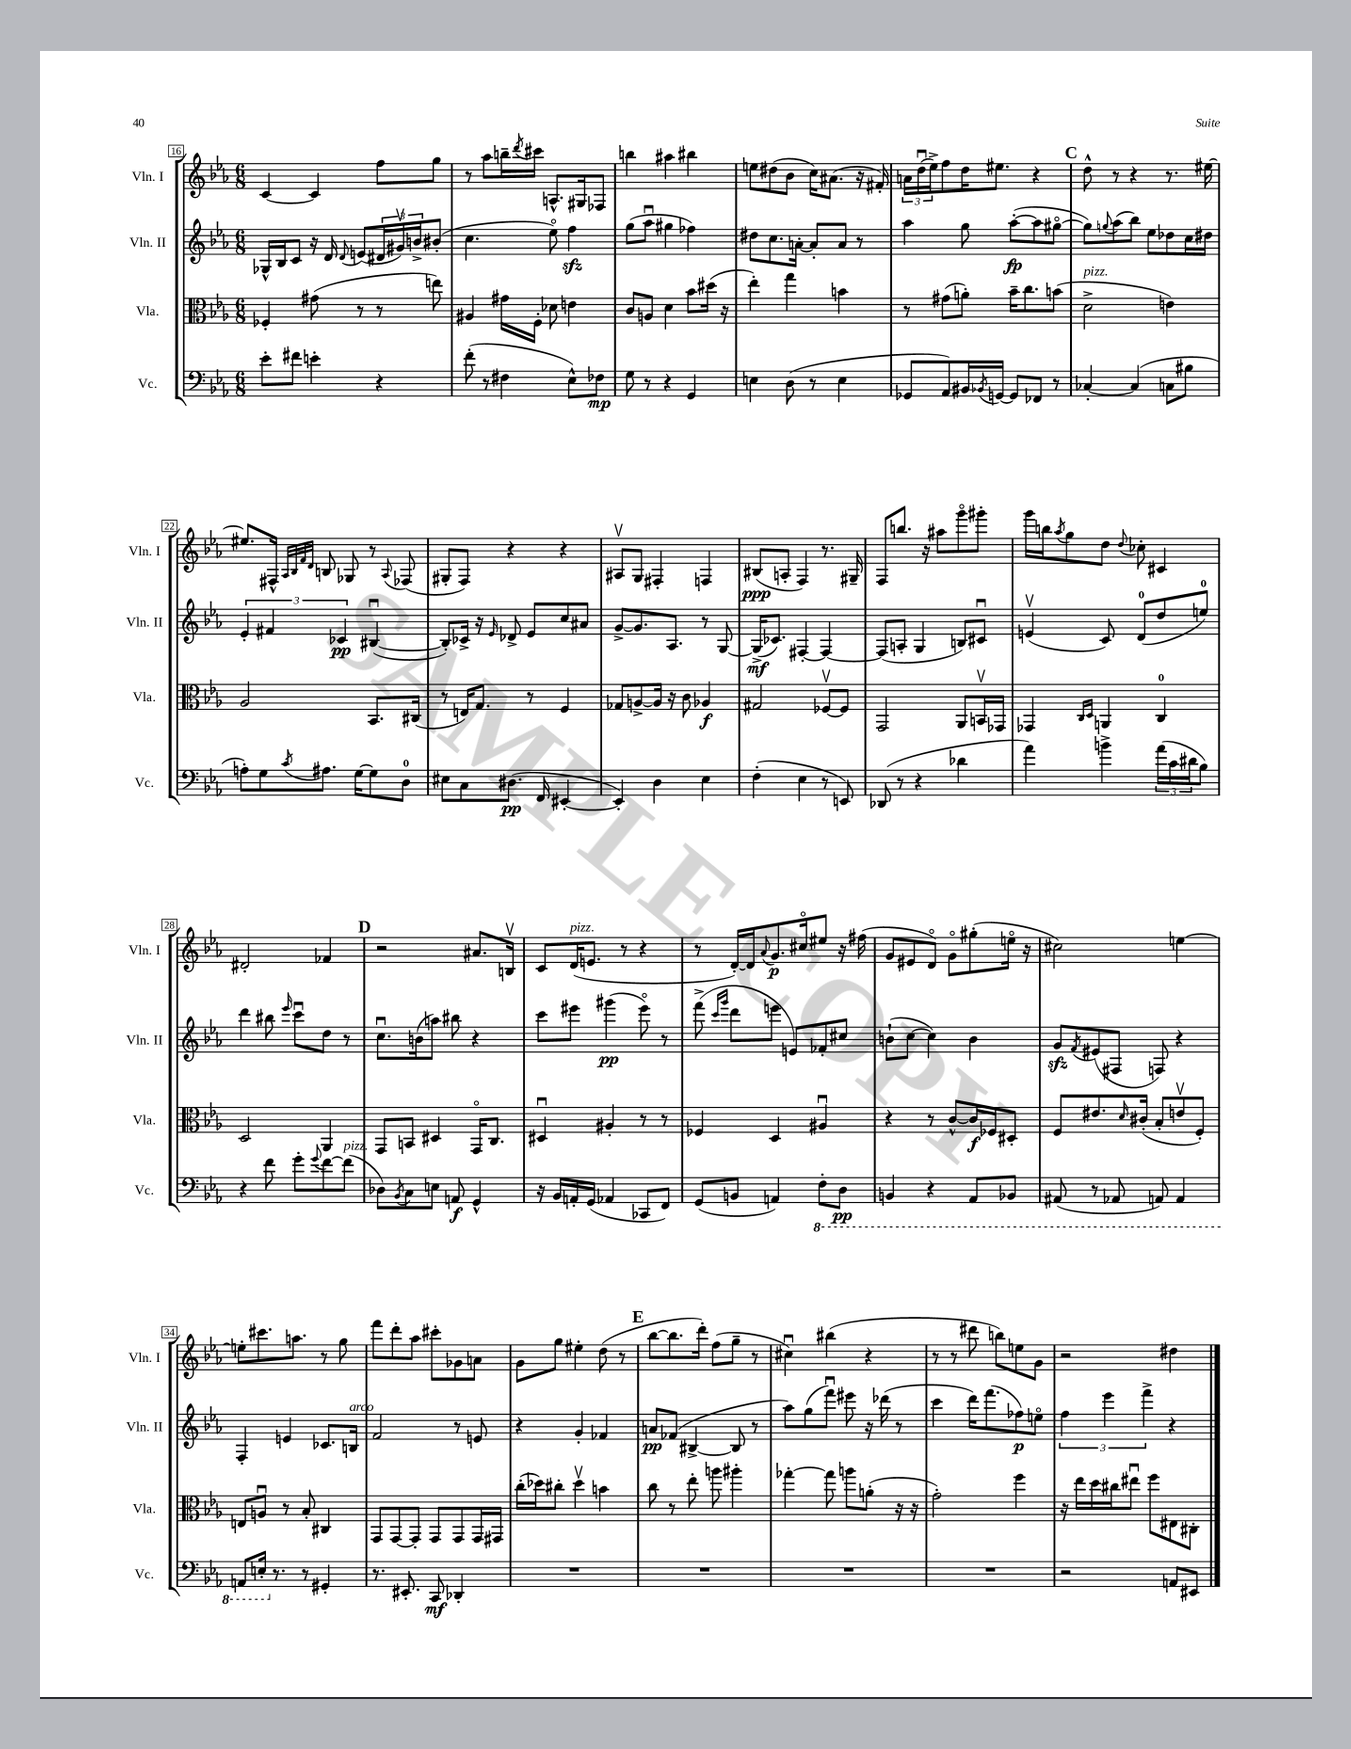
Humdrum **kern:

**kern	**kern	**kern	**kern
*staff4	*staff3	*staff2	*staff1
*clefF4	*clefC3	*clefG2	*clefG2
*k[b-e-a-]	*k[b-e-a-]	*k[b-e-a-]	*k[b-e-a-]
*M6/8	*M6/8	*M6/8	*M6/8
8e-'	4F-'	16G-^^	[4c
.	.	16B-	.
8f#	.	8c	.
4e'	(8g#	16r	4c]
.	.	16d	.
.	.	8qqd	.
.	8r	(8e	.
4r	8r	24d#	8ff
.	.	24g#v)	.
.	.	24b^	.
.	8ee)	(8b#'	8gg
=	=	=	=
(8f'	4A#	4.cc	8r
8r	.	.	8aa-
4F#	16g#	.	16bb~
.	.	.	8qddd
.	16F'	.	16ccc#
.	8d-	8ee-o)	8.A^^
8E-^^)	4e	4ff	.
.	.	.	16G#
8F-	.	.	8F-
=	=	=	=
8G	8c	(8gg	4bb
8r	8A	8aa-u	.
4r	4d	4gg#	4aa#
4GG	8b-	4ff-)	4bb#
.	(16dd#	.	.
.	16r	.	.
=	=	=	=
4E	4ee-')	8dd#	8ee
.	.	8.cc	(8dd#
(8D	4gg	.	8b-
.	.	[16a'	.
8r	.	8a']	16cc)
.	.	.	(8.a#
4E	4b	8a	.
.	.	8r	16r
.	.	.	16f#')
=	=	=	=
8GG-	8r	4aa-	24a
.	.	.	(24ddu
.	.	.	24ee-^)
8AA-)	(8g#	.	8ff
16BB#	8a')	8gg	16dd
8qBB-	.	.	.
[16GG	.	.	8.ee#
8GG]	16b-~	([8aa-'	.
.	8.cc	.	.
8FF-	.	8aa-]	4r
8r	(8b	[8gg#o	.
=	=	=	=
[4C-'	2d^	8gg#])	8dd^^
.	.	8qqgg	.
.	.	(8aa-	8r
(4C-]	.	8bb-)	4r
.	.	8ee-	.
8C	4e)	8dd-	8.r
8B#	.	16cc	.
.	.	16dd#	[16ee#
=	=	=	=
8A')	2A-	6e-'	8.ee#]
8G	.	.	.
.	.	6f#	.
.	.	.	16F#^^
.	.	.	32qqA-
.	.	.	32qqB-
.	.	.	32qqf
8qc	.	.	32qqd
8.A#	.	.	8B
.	.	6c-	.
.	.	.	8G-
[16G	.	.	.
8G]	8.BB-	([4B#u	8r
.	.	.	8qqA-
8D	.	.	(8F-
.	(16C#	.	.
=	=	=	=
8E#	8r	8B#'])	8G#'
8C	16E)	16c-^	8F)
.	8.G	16r	.
.	.	16qqe-	.
(8.D#	.	8d-^	4r
.	8r	8e-	.
16FF	.	.	.
[4EE#'	4F	8cc	4r
.	.	8a#	.
=	=	=	=
4EE#'])	8G-	[8g^	8A#v
.	[8A^	8.g]	8G
4D	16A]	.	4F#'
.	16r	8.A-	.
.	8c	.	.
4E-	4A-	8r	4F
.	.	[8G	.
=	=	=	=
(4F'	2G#	(16G^]	(8B#
.	.	8.c-)	.
.	.	.	8A'
4E-	.	[4F#'	4F)
8r	[8F-v	4F#_	8.r
8EE)	8F-]	.	.
.	.	.	16G#~
=	=	=	=
(8DD-	2GG	(8F#]	8F
8r	.	8A'	8.bb
4r	.	4G	.
.	.	.	16r
.	.	.	8aa#
4d-	8AA-	8B)	8gggo
.	16BBv	8c#u	8ggg#'
.	16GG-	.	.
=	=	=	=
4a-)	4GG-	(4ev	16ggg
.	.	.	16bb
.	.	.	8qaa-
.	.	.	8gg
.	16qqC	.	.
.	16qqD	.	.
4b^	4AA	8c)	8dd
.	.	.	8qqdd
.	.	(8d	8cc-'
(24a-	4C	8dd	4c#
24c	.	.	.
24d#	.	.	.
8B-)	.	8ee)	.
=	=	=	=
4r	2D	4ddd	2d#'
8f	.	8bb#	.
.	.	16qqeee-	.
8g'	.	8cccu	.
8qqg	.	.	.
[8f	4AA-	8dd	4f-
(8f]	.	8r	.
=	=	=	=
8D-)	8GG	8.ccu	2r
8qBB-	.	.	.
8C	8BB	.	.
.	.	(16b	.
8E	4D#	8aa)	.
8AA	.	8bb#	.
4GG^^	16GGo	4r	8.a#
.	8.C	.	.
.	.	.	16Bv
=	=	=	=
16r	4D#u	8ccc	8c
16BB-	.	.	.
16AA'	.	8eee#	(16d
(16GG	.	.	8.e
4AA-	4A#'	(4ggg#	.
.	.	.	8r
8CC-	8r	8eee#o)	4r
8FF)	8r	8r	.
=	=	=	=
(8GG	4F-	(8fff^	8r
.	.	16qqccc	.
.	.	16qqggg	.
8BB	.	8ddd	[16d')
.	.	.	16d]
.	.	.	8qqa-
4AA)	4D	8eee	8.g
.	.	8e)	.
.	.	.	16cc#o
8FF'	4A#u	8f-'	8ee#
8DD	.	8cc#	16r
.	.	.	(16ff#
=	=	=	=
4BBB	4r	(8b`	8g
.	.	[8cc	8e#
4r	8r	4cc])	8do)
.	[8c^^	.	8go
8AAA-	16c]	4b	(8gg#'
.	16F-	.	.
8BBB-	8D#'	.	16eeo
.	.	.	16r
=	=	=	=
(8AAA#	8F	8g	2cc#)
.	.	8qf	.
8r	8.e#	(8e#	.
8AAA-	.	8F#	.
.	16qqd	.	.
.	(16c#'	.	.
8AAA)	8B-'	8F)	.
4AAA	8ev	4r	[4ee
.	8F')	.	.
=	=	=	=
8AAA	8E	4F'	8ee']
16EE'	8Au	.	8.ccc#
8.r	.	.	.
.	8r	4e	.
.	.	.	8.aa
8r	8B-'	.	.
4GG#'	4C#	8.c-	8r
.	.	.	8gg
.	.	16B	.
=	=	=	=
8.r	8GG	2f	8fff
.	[8GG	.	8ddd'
8.EE#'	.	.	.
.	8GG']	.	8aa-
8CC	8GG	.	8ccc#'
4DD-'	8GG	8r	8g-
.	16GG	8e	8a
.	16GG#	.	.
=	=	=	=
2.r	(16cc'	4r	8g
.	16dd-)	.	.
.	8cc#'	.	8gg
.	4dd-v	4g'	4ee#'
.	4b	4f-	(8dd
.	.	.	8r
=	=	=	=
2.r	8cc	8a	[8bb-
.	8r	(8f-	8.bb-]
.	8ee-'	[4B#^	.
.	.	.	16ddd')
.	8aa	.	(8ff
.	4aa#'	8B#]	8gg~
.	.	8r	8r
=	=	=	=
2.r	[4gg-'	8aa-)	4cc#u)
.	.	(8gg	.
.	8gg-]	8fffu)	(4bb#
.	8aa	8eee#	.
.	(8a'	16r	4r
.	.	(16ddd-	.
.	16r	8r	.
.	16r	.	.
=	=	=	=
2.r	2g')	4ccc	8r
.	.	.	8r
.	.	16ddd)	8ddd#
.	.	(8.fff	.
.	.	.	8bb)
.	4ff	8ff-)	8ee
.	.	8eeo	8g
=	=	=	=
2r	16r	6ff	2r
.	16ee-	.	.
.	16dd	.	.
.	.	6eee-	.
.	16cc#	.	.
.	8ee#u	.	.
.	.	6fff^	.
.	8ff	.	.
8AA	8E#	4r	4dd#
8EE#	8C#'	.	.
==	==	==	==
*-	*-	*-	*-
